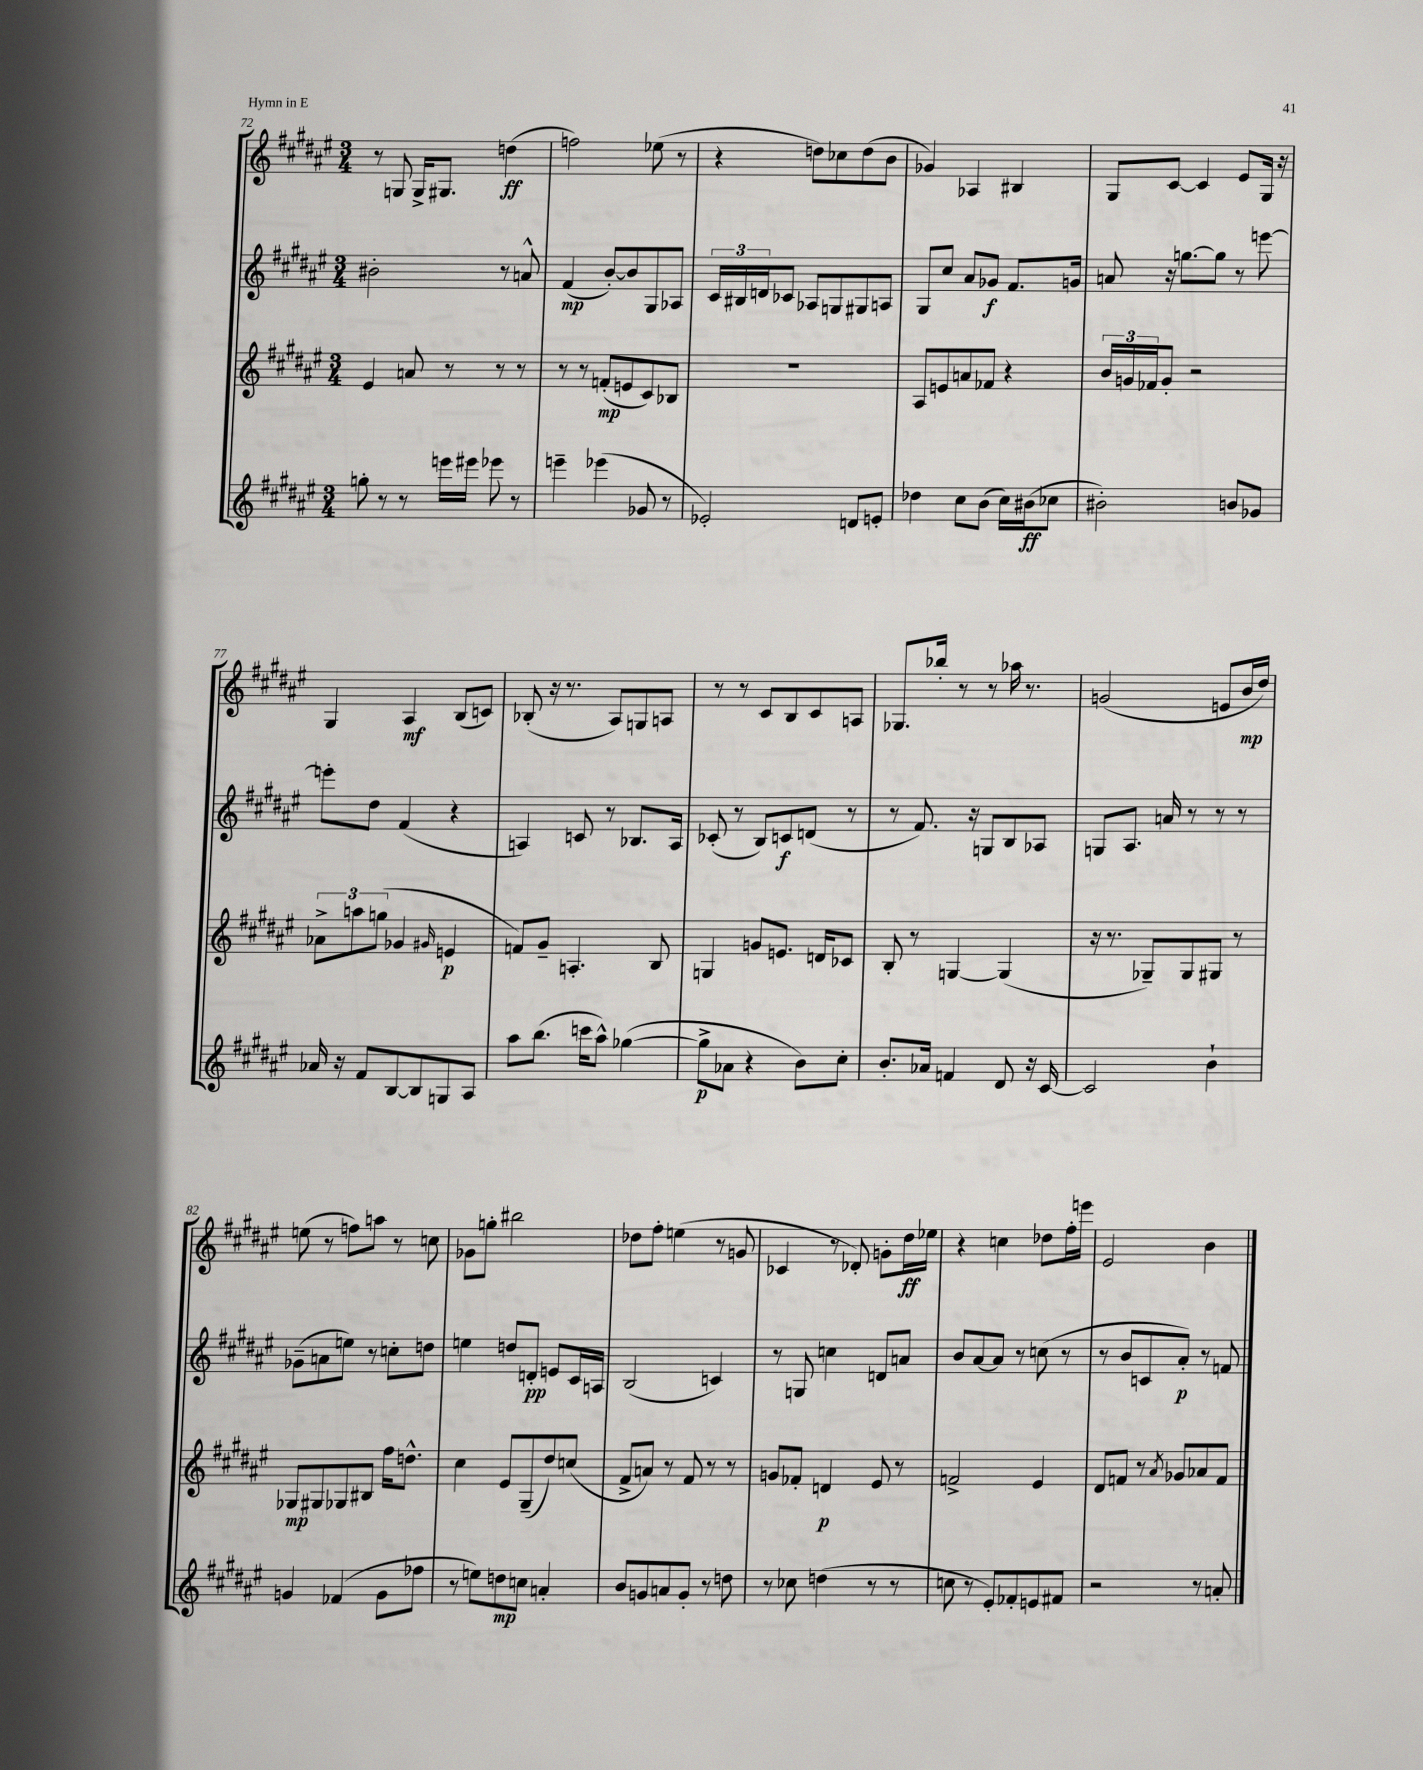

**kern	**kern	**kern	**kern
*staff4	*staff3	*staff2	*staff1
*clefG2	*clefG2	*clefG2	*clefG2
*k[f#c#g#d#a#e#]	*k[f#c#g#d#a#e#]	*k[f#c#g#d#a#e#]	*k[f#c#g#d#a#e#]
*M3/4	*M3/4	*M3/4	*M3/4
8gg'	4e#	2b#'	8r
8r	.	.	8G
8r	8a	.	16G^
.	.	.	8.G#
16eee	8r	.	.
16eee#	.	.	.
8eee-	8r	8r	(4dd
8r	8r	8a^^	.
=	=	=	=
4eee~	8r	(4f#	2ff)
.	8r	.	.
(4eee-	(8f'	[8b')	.
.	8e	8b]	.
8g-	8c#)	8G#	(8ee-
8r	8B-	8A-	8r
=	=	=	=
2e-')	2.r	24c#	4r
.	.	24B#	.
.	.	24d	.
.	.	8c-	.
.	.	8A-	8dd)
.	.	8G	8cc-
8d	.	8G#	(8dd
8e'	.	8A	8b
=	=	=	=
4dd-	8A#	8G#	4g-)
.	8e	8cc#	.
8cc#	8a	8a#	4A-
(8b	8f-	8g-	.
16cc#)	4r	8.f#	4B#
(16b#	.	.	.
8cc-	.	.	.
.	.	16g	.
=	=	=	=
2b#')	24b	8a	8G#
.	24g	.	.
.	24f-	.	.
.	8g'	16r	[8c#
.	.	[8.gg	.
.	2r	.	4c#]
.	.	8gg]	.
8b	.	8r	8e#
8g-	.	[8eee	16G#
.	.	.	16r
=	=	=	=
16a-	12a-^	8eee']	4G#
16r	.	.	.
.	12aa	.	.
8f#	.	8dd#	.
.	(12gg	.	.
[8B	4g-	(4f#	4A#
8B]	.	.	.
.	16qqg#	.	.
8G	4e	4r	(8B
8A#	.	.	8c)
=	=	=	=
8aa#	8f)	4A)	(8B-'
(8.bb	8g#~	.	16r
.	.	.	8.r
.	4.A'	8c	.
16ccc	.	.	.
8aa#^^)	.	8r	8A#)
([4gg-	.	8.B-	8G
.	8B	.	8A
.	.	16A	.
=	=	=	=
8gg-^]	4G	(8c-'	8r
8a-	.	8r	8r
4r	8g	8B)	8c#
.	8.e	8c	8B
8b)	.	(8d	8c#
.	16d	.	.
8cc#'	8c-	8r	8A
=	=	=	=
8.b'	8B'	8r	8.G-
.	8r	8.f#)	.
16a-	.	.	16bb-'
4f	[4G	.	8r
.	.	16r	.
.	.	8G	8r
8d#	(4G]	8B	16aa-
.	.	.	8.r
16r	.	8A-	.
[16c#	.	.	.
=	=	=	=
2c#]	16r	8G	(2g
.	8.r	.	.
.	.	8.A#	.
.	8G-~)	.	.
.	.	16a	.
.	8G-	8r	.
4b`	8G#	8r	8e
.	8r	8r	16b
.	.	.	16dd#)
=	=	=	=
4g	8G-	(8g-~	(8ee
.	8G#	8a	8r
(4f-	8G-	8ee)	8ff)
.	8B#	8r	8aa
8g	16ff#	8cc'	8r
.	8.dd^^	.	.
8ff-	.	8dd	8cc
=	=	=	=
8r	4cc#	4ee	8g-
8ee)	.	.	8gg'
8dd	8e#	8dd	2bb#
8cc	(8G#~	8d'	.
4a'	8dd#)	8e	.
.	(8cc	16c#	.
.	.	16A	.
=	=	=	=
8b	8f#^	(2B	8dd-
8g	8a)	.	8ff#'
8a	8r	.	(4ee
8g'	8f#	.	.
8r	8r	4c)	8r
8dd	8r	.	8g
=	=	=	=
8r	8g	8r	4c-
8cc-	8f-'	8G	.
(4dd	4d	4cc	8r
.	.	.	8d-')
8r	8e#	8d	8g'
8r	8r	8a	16dd#
.	.	.	16ee-
=	=	=	=
8cc	2f^	8b	4r
8r	.	[8a#	.
8e#')	.	8a#]	4cc
8f-'	.	8r	.
8e	4e#	(8cc	8dd-
8f#	.	8r	16ff#'
.	.	.	16eee
=	=	=	=
2r	8d#	8r	2e#
.	8f	8b	.
.	8r	8c	.
.	8qa#	.	.
.	8g-	8a#')	.
8r	8a-	8r	4b
8a'	8f	8f	.
==	==	==	==
*-	*-	*-	*-
